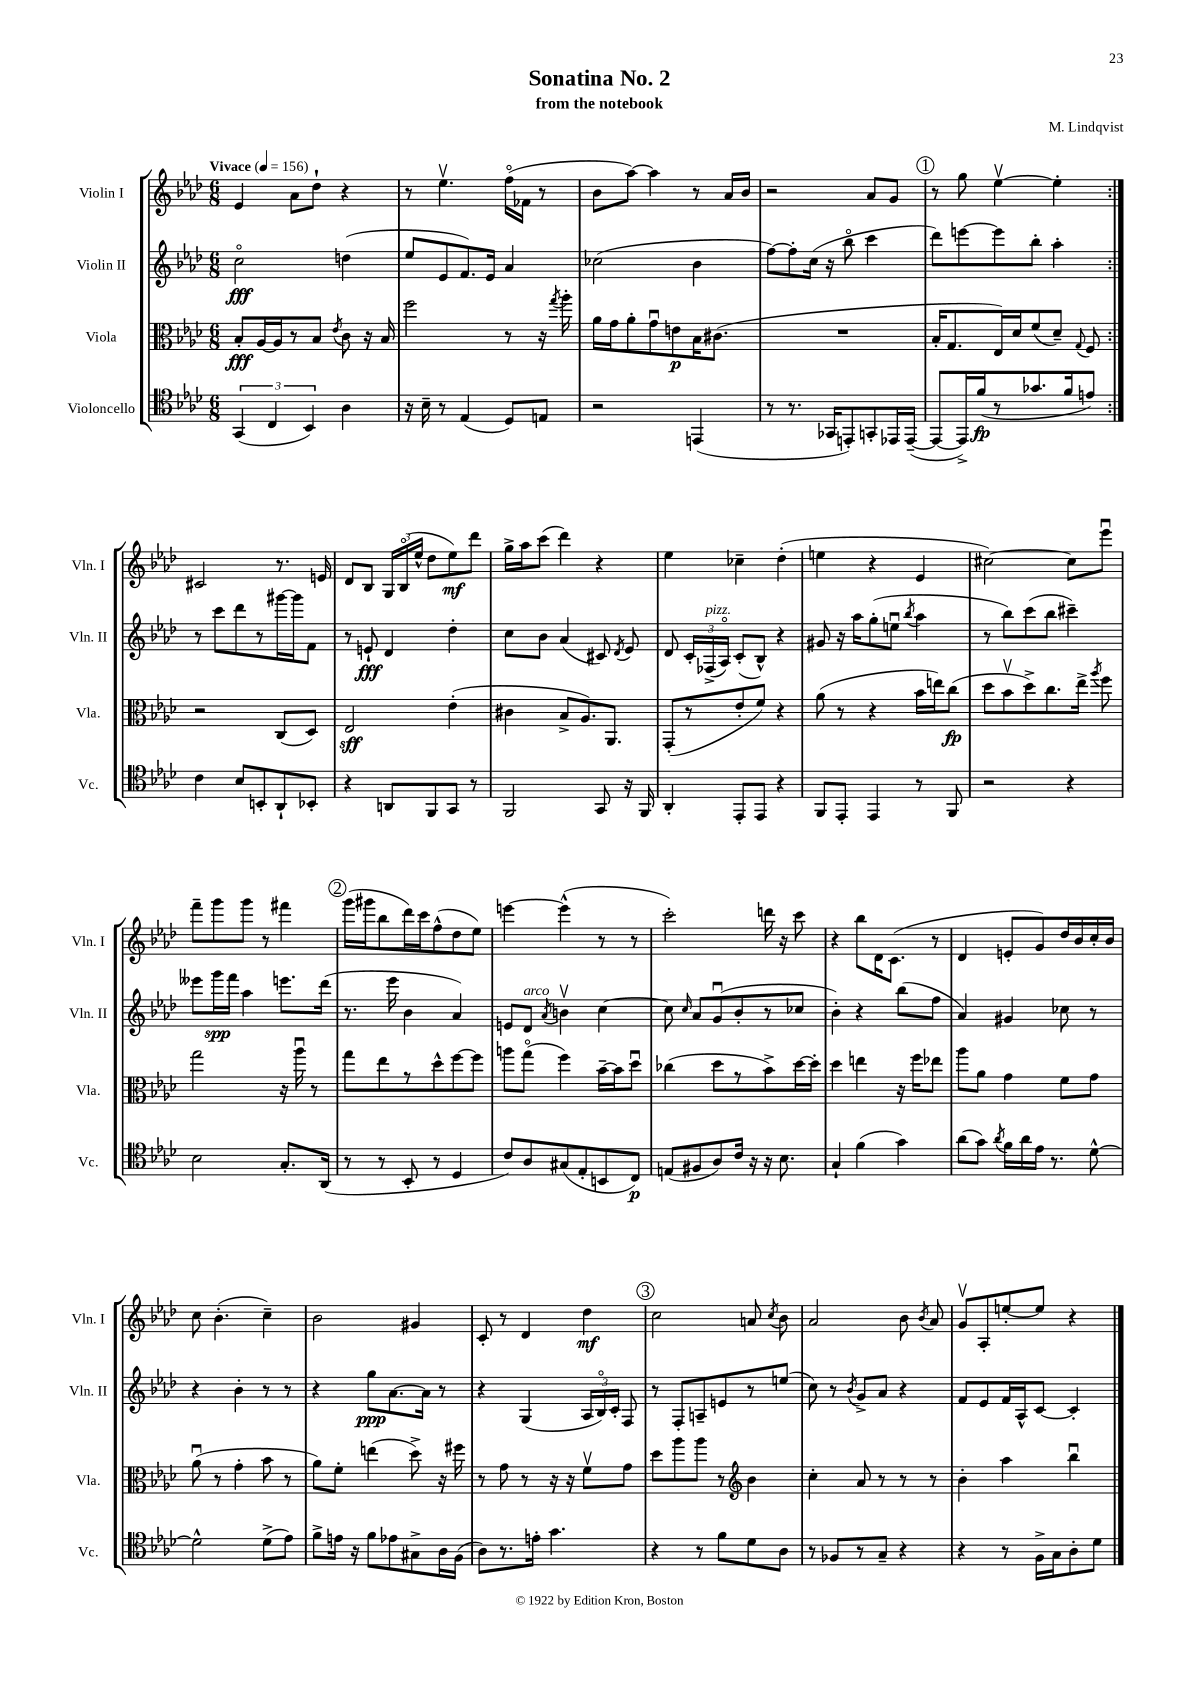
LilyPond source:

\header { title = "Sonatina No. 2" composer = "M. Lindqvist" subtitle = "from the notebook" }
<<
\new StaffGroup <<
\new Staff = "s0" \with { instrumentName = "Violin I" shortInstrumentName = "Vln. I" } {
    \clef treble \key aes \major \numericTimeSignature \time 6/8 \tempo "Vivace" 4 = 156
    \autoBeamOff \repeat volta 2 { ees'4 aes'8[ des''8]-! r4 |
    r8 ees''4.\upbow f''16[\flageolet( fes'16] r8 |
    bes'8[ aes''8]~) aes''4 r8 aes'16[ bes'16] |
    r2 aes'8[ g'8] |
    \mark \markup { \circle "1" } r8 g''8 ees''4~\upbow ees''4-. | }
    cis'2 r8. e'16 |
    des'8[ bes8] \tuplet 3/2 { g16[ bes16\flageolet( ees''16]-^ } des''8[ ees''8\mf) des'''8] |
    g''16[-> aes''16 c'''8]( des'''4) r4 |
    ees''4 ces''4-- des''4-.( |
    e''4 r4 ees'4 |
    cis''2~) cis''8[ ees'''8]\downbow |
    f'''8[-- g'''8 g'''8] r8 fis'''4 |
    \mark \markup { \circle "2" } g'''16[( gis'''16 bes''8 des'''16) c'''16 f''8-^( des''8 ees''8]) |
    e'''4~ e'''4-^( r8 r8 |
    c'''2-.) d'''16 r16 c'''8 |
    r4 bes''8[ des'16 c'8.]( r8 |
    des'4 e'8[-. g'8) des''16 bes'16 c''16-. bes'16] |
    c''8 bes'4.-.( c''4--) |
    bes'2 gis'4 |
    c'8-. r8 des'4 des''4\mf |
    \mark \markup { \circle "3" } c''2 a'8 \acciaccatura { c''8 } bes'8 |
    aes'2 bes'8 \acciaccatura { bes'8 } aes'8 |
    g'8[\upbow aes8-. e''8~-. e''8] r4 \bar "|." |
}
\new Staff = "s1" \with { instrumentName = "Violin II" shortInstrumentName = "Vln. II" } {
    \clef treble \key aes \major \numericTimeSignature \time 6/8
    \autoBeamOff \repeat volta 2 { c''2\flageolet\fff d''4( |
    ees''8[ ees'8 f'8.) ees'16] aes'4 |
    ces''2( bes'4 |
    f''8[~) f''8-. c''16]( r16 bes''8\flageolet c'''4 |
    \mark \markup { \circle "1" } des'''8[) e'''8~ e'''8 bes''8]-. aes''4-. | }
    r8 c'''8[ des'''8 r8 gis'''16~ gis'''16 f'8] |
    r8 e'8-!\fff des'4 des''4-. |
    c''8[ bes'8] aes'4( cis'8) \acciaccatura { des'8 } ees'8 |
    des'8 \tuplet 3/2 { c'16[-. fes16->^\markup { \italic "pizz." }( aes16]\flageolet) } c'8[-.( bes8]-^) r4 |
    gis'8 r16 aes''16[ g''8-.( e''8]\downbow \acciaccatura { bes''8 } aes''4 |
    r8 bes''8[) c'''8( bes''8] cis'''4--) |
    eeses'''8[ g'''16\spp f'''16] aes''4 e'''8.[ des'''16]( |
    \mark \markup { \circle "2" } r8. ees'''16 bes'4 aes'4) |
    e'8[ des'8]^\markup { \italic "arco" } \acciaccatura { aes'8 } b'4\upbow c''4~ |
    c''8 \grace { c''16 } aes'8[ g'8\downbow( bes'8-. r8 ces''8] |
    bes'4-.) r4 bes''8[( f''8] |
    aes'4) gis'4 ces''8 r8 |
    r4 bes'4-. r8 r8 |
    r4 g''8[\ppp aes'8.~ aes'16] r8 |
    r4 g4( \tuplet 3/2 { aes16[ bes16\flageolet) c'16]-. } f8 |
    \mark \markup { \circle "3" } r8 f8[-. a8-- e'8 r8 e''8]( |
    c''8) r8 \acciaccatura { bes'8 } g'8[-> aes'8] r4 |
    f'8[ ees'8 f'16 aes16-^ c'8]~ c'4-. \bar "|." |
}
\new Staff = "s2" \with { instrumentName = "Viola" shortInstrumentName = "Vla." } {
    \clef alto \key aes \major \numericTimeSignature \time 6/8
    \autoBeamOff \repeat volta 2 { bes8[-.\fff aes16~ aes16 r8 bes8] \acciaccatura { ees'8 } c'8 r16 bes16 |
    f''2 r8 r16 \acciaccatura { g''8 } aes''16-. |
    aes'16[ g'16 aes'8-. g'8\downbow e'8\p bes16 cis'8.]( |
    R2. |
    \mark \markup { \circle "1" } bes16[-. g8. ees16) des'16 f'8( des'8]--) \appoggiatura { g8 } f8 | }
    r2 c8[( des8]) |
    ees2\sff ees'4-.( |
    cis'4 bes8[-> aes8.) aes,8.] |
    g,8[-.( r8 ees'8-. f'8]) r4 |
    aes'8( r8 r4 bes'16[ e''16) c''8]\fp( |
    des''8[ bes'8\upbow des''8->) c''8. ees''16]-> \acciaccatura { aes''8 } f''8 |
    g''2 r16 aes''16\downbow r8 |
    \mark \markup { \circle "2" } g''8[ ees''8 r8 des''8-^ f''8~ f''8] |
    a''8[ g''8]\flageolet( f''4) bes'16[~-- bes'16 des''8]\downbow |
    ces''4( des''8[ r8 bes'8->) des''16~ des''16]-. |
    des''4 e''4 r16 f''16[ ees''8] |
    aes''8[ aes'8] g'4 f'8[ g'8] |
    aes'8\downbow( r8 g'4-. bes'8 r8 |
    aes'8[) f'8]-. e''4( des''8->) r16 fis''16 |
    r8 g'8 r8 r16 r16 f'8[\upbow g'8] |
    \mark \markup { \circle "3" } des''8[ aes''8 aes''8] r8 \clef treble bes'4 |
    c''4-. aes'8 r8 r8 r8 |
    bes'4-. aes''4 bes''4\downbow \bar "|." |
}
\new Staff = "s3" \with { instrumentName = "Violoncello" shortInstrumentName = "Vc." } {
    \clef tenor \key aes \major \numericTimeSignature \time 6/8
    \autoBeamOff \repeat volta 2 { \tuplet 3/2 { g,4( c4 bes,4) } aes4 |
    r16 bes16-- r8 ees4( des8[) e8] |
    r2 e,4( |
    r8 r8. ges,16[ e,8-.) g,8-. ees,16 ees,16]~--( |
    \mark \markup { \circle "1" } ees,8[~ ees,16->) f'16\fp( r8 ges'8. f'16 e'8]) | }
    c'4 bes8[ b,8-. aes,8-! bes,8]-. |
    r4 a,8[ f,8 g,8] r8 |
    f,2 g,8 r16 f,16 |
    aes,4-. ees,8[-. ees,8] r4 |
    f,8[ ees,8]-. ees,4 r8 f,8 |
    r2 r4 |
    bes2 g8.[-. aes,16]( |
    \mark \markup { \circle "2" } r8 r8 bes,8-. r8 des4 |
    c'8[) aes8 gis8( ees8-. b,8 c8]\p) |
    e8[( fis8 aes8) c'16] r16 r16 bes8. |
    g4-! f'4( g'4) |
    aes'8[( g'8]) \acciaccatura { aes'8 } f'16[ aes'16 ees'16] r8. des'8~-^ |
    des'2-^ des'8[->( ees'8]) |
    f'8[-> e'16] r16 f'8[ ees'8 gis8-> aes16 f16]( |
    aes8[) r8. e'16]-. g'4. |
    \mark \markup { \circle "3" } r4 r8 f'8[ des'8 aes8] |
    r8 fes8[ r8 g8]-- r4 |
    r4 r8 f16[-> g16 aes8-. des'8] \bar "|." |
}
>>
>>
\layout { \context { \Score \remove "Bar_number_engraver" } }
